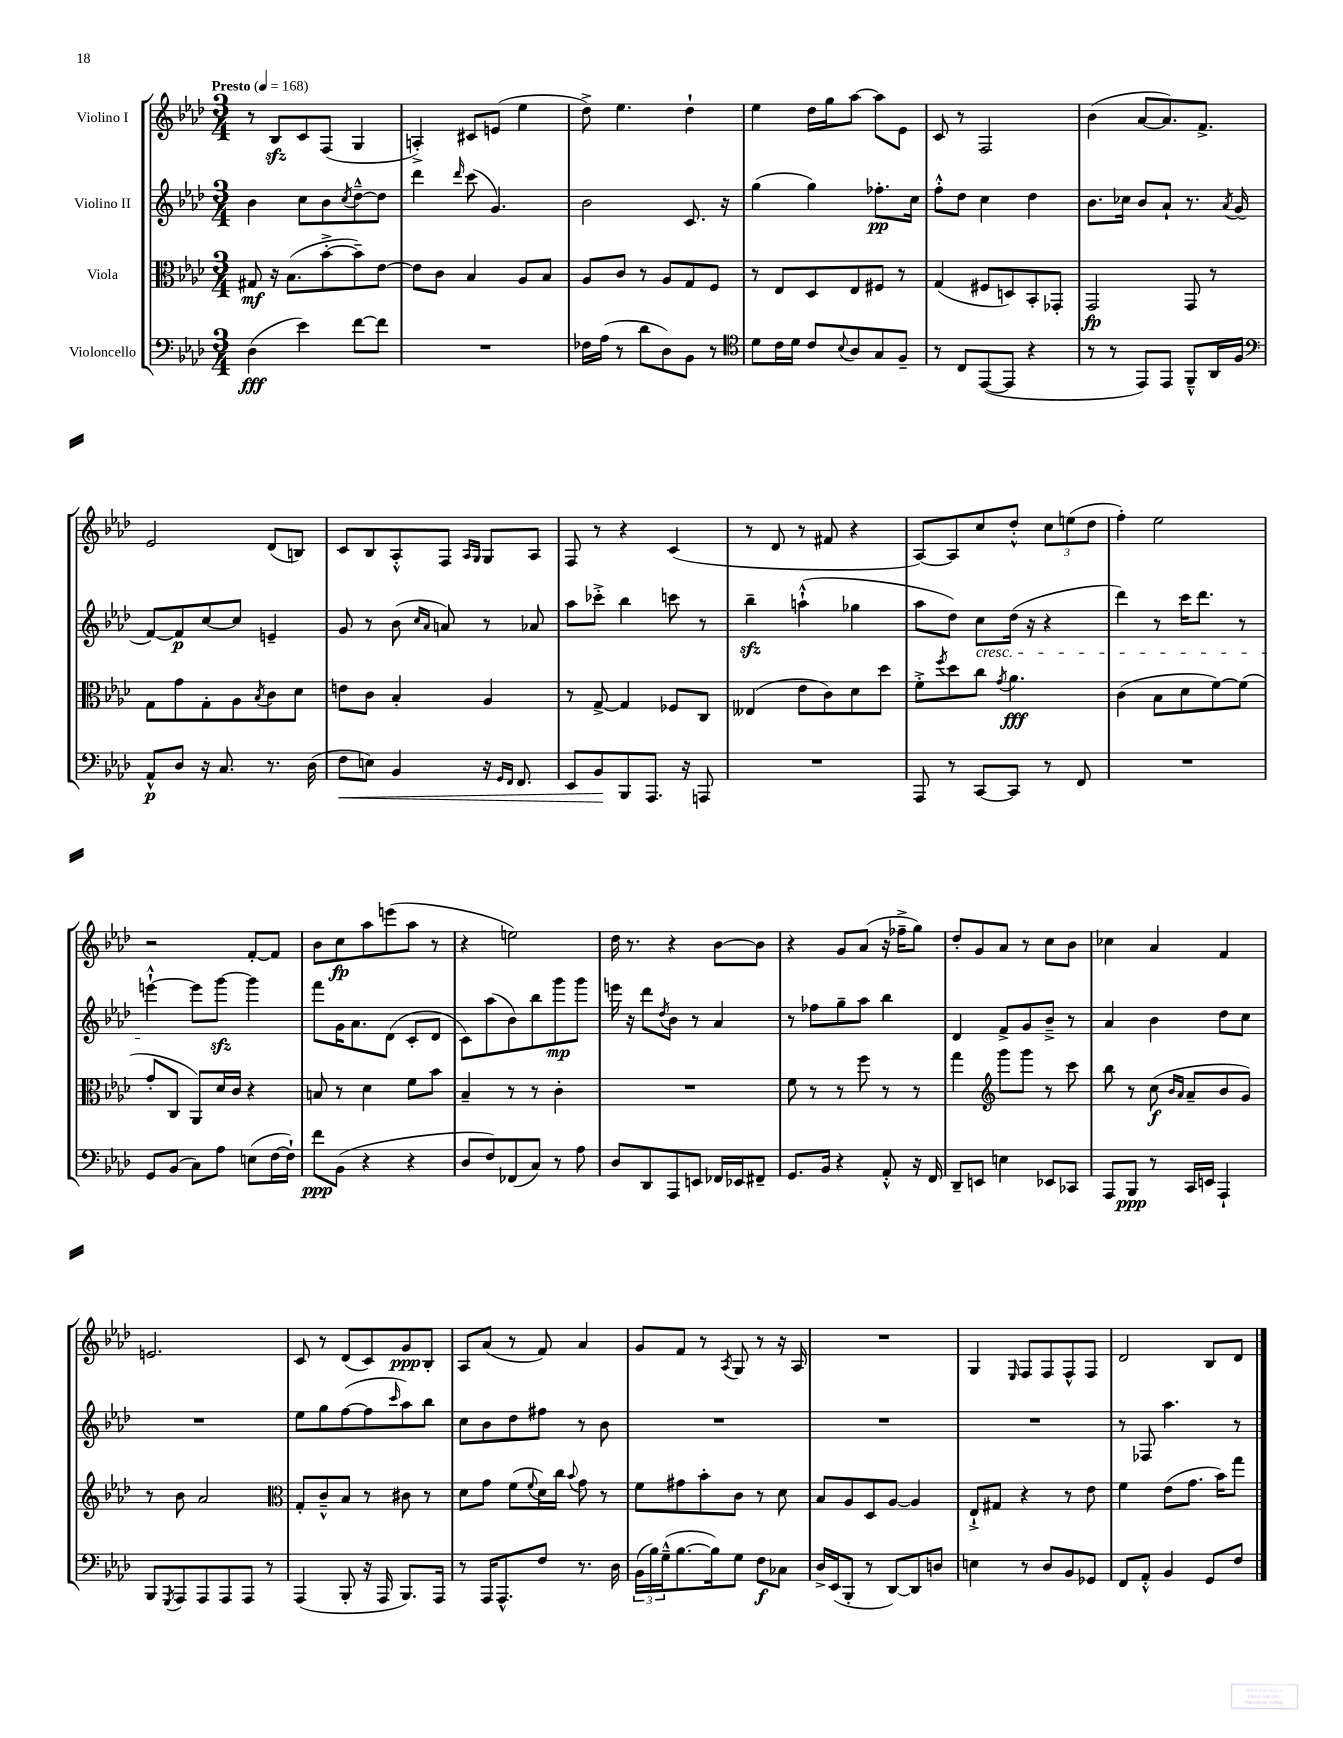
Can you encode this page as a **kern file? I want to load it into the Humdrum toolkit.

**kern	**dynam	**kern	**dynam	**kern	**dynam	**kern	**dynam
*part4	*part4	*part3	*part3	*part2	*part2	*part1	*part1
*staff4	*staff4	*staff3	*staff3	*staff2	*staff2	*staff1	*staff1
*I"Violoncello	*	*I"Viola	*	*I"Violino II	*	*I"Violino I	*
*clefF4	*	*clefC3	*	*clefG2	*	*clefG2	*
*k[b-e-a-d-]	*	*k[b-e-a-d-]	*	*k[b-e-a-d-]	*	*k[b-e-a-d-]	*
*M3/4	*	*M3/4	*	*M3/4	*	*M3/4	*
*MM168	*	*MM168	*	*MM168	*	*MM168	*
=1	=1	=1	=1	=1	=1	=1	=1
!	!	!	!	!	!	!LO:TX:a:B:t=Presto	!
(4D-\	fff	8G#X/	mf	4b-\	.	8r	.
.	.	16r	.	.	.	8B-zz/L	.
.	.	(8.B-\L	.	.	.	.	.
4e-\)	.	.	.	8cc\L	.	8c/	.
.	.	[8b-'^\	.	8b-\	.	(8F/J	.
.	.	.	.	8qcc/	.	.	.
[8f\L	.	8b-~\])	.	[8dd-~^^\	.	4G/	.
8f\J]	.	[8e-\J	.	8dd-\J]	.	.	.
=2	=2	=2	=2	=2	=2	=2	=2
2.r	.	8e-\L]	.	4ddd-\	.	4An'^/)	.
.	.	8c\J	.	.	.	.	.
.	.	.	.	16qqddd-/	.	.	.
.	.	4B-/	.	(8ccc\	.	8c#X/L	.
.	.	.	.	4.g/)	.	(8en/J	.
.	.	8A-/L	.	.	.	4ee-\	.
.	.	8B-/J	.	.	.	.	.
=3	=3	=3	=3	=3	=3	=3	=3
16F-X\LL	.	8A-/L	.	2b-\	.	8dd-^\)	.
(16A-\JJ	.	.	.	.	.	.	.
8r	.	8c/J	.	.	.	4.ee-\	.
8d-\L	.	8r	.	.	.	.	.
8D-\)	.	8A-/L	.	.	.	.	.
8BB-\J	.	8G/	.	8.c/	.	4dd-`\	.
8r	.	8F/J	.	.	.	.	.
.	.	.	.	16r	.	.	.
=4	=4	=4	=4	=4	=4	=4	=4
*clefC4	*	*	*	*	*	*	*
8d-\L	.	8r	.	(4gg\	.	4ee-\	.
16c\L	.	8E-/L	.	.	.	.	.
16d-\JJ	.	.	.	.	.	.	.
8c/L	.	8D-/	.	4gg\)	.	16dd-\LL	.
.	.	.	.	.	.	16gg\J	.
8qqB-/	.	.	.	.	.	.	.
8A-/	.	8E-/	.	.	.	[8aa-\J	.
8G/	.	8F#X/J	.	8.ff-X'\L	pp	8aa-\L]	.
8F~/J	.	8r	.	.	.	8e-\J	.
.	.	.	.	16cc\Jk	.	.	.
=5	=5	=5	=5	=5	=5	=5	=5
8r	.	(4G/	.	8ff'^^\L	.	8c/	.
8C/L	.	.	.	8dd-\J	.	8r	.
([8EE-/	.	8F#X/L	.	4cc\	.	2F/	.
8EE-/J]	.	8Dn/)	.	.	.	.	.
4r	.	8BB-'/	.	4dd-\	.	.	.
.	.	8GG-X'/J	.	.	.	.	.
=6	=6	=6	=6	=6	=6	=6	=6
8r	.	2GG/	fp	8.b-\L	.	(4b-\	.
8r	.	.	.	.	.	.	.
.	.	.	.	16cc-X\Jk	.	.	.
8EE-/L)	.	.	.	8b-/L	.	[8a-/L	.
8EE-/J	.	.	.	8a-`/J	.	8.a-/])	.
8FF~^^/L	.	8GG/	.	8.r	.	.	.
.	.	.	.	.	.	8.f^/J	.
16AA-/L	.	8r	.	.	.	.	.
.	.	.	.	8qa-/	.	.	.
16F/JJ	.	.	.	(16g/	.	.	.
!!LO:LB:g=z
=7	=7	=7	=7	=7	=7	=7	=7
*clefF4	*	*	*	*	*	*	*
8AA-^^/L	p	8G\L	.	[8f/L)	.	2e-/	.
8D-/J	.	8g\	.	8f/]	p	.	.
16r	.	8G'\	.	[8cc/	.	.	.
8.C/	.	.	.	.	.	.	.
.	.	8A-\	.	8cc/J]	.	.	.
.	.	8qB-/	.	.	.	.	.
8.r	.	8c\	.	4en~/	.	(8d-/L	.
.	.	8d-\J	.	.	.	8Bn/J)	.
(16D-\	.	.	.	.	.	.	.
=8	=8	=8	=8	=8	=8	=8	=8
!	!LO:HP:b	!	!	!	!	!	!
8F\L	<	8en\L	.	8g/	.	8c/L	.
8En\J)	.	8c\J	.	8r	.	8B-/	.
4BB-/	.	4B-'/	.	(8b-\	.	8A-'^^/	.
.	.	.	.	16qqcc/LL	.	.	.
.	.	.	.	16qqa-/JJ	.	.	.
.	.	.	.	8an/)	.	8F/J	.
.	.	.	.	.	.	16qqA-/LL	.
.	.	.	.	.	.	16qqG/JJ	.
16r	.	4A-/	.	8r	.	8G/L	.
16qqGG/LL	.	.	.	.	.	.	.
16qqFF/JJ	.	.	.	.	.	.	.
8.FF/	.	.	.	.	.	.	.
.	.	.	.	8a-X/	.	8A-/J	.
=9	=9	=9	=9	=9	=9	=9	=9
8EE-/L	.	8r	.	8aa-\L	.	8F/	.
8BB-/	.	[8G^/	.	8ccc-X'^\J	.	8r	.
8BBB-/	[	4G/]	.	4bb-\	.	4r	.
8.AAA-/J	.	.	.	.	.	.	.
.	.	8F-X/L	.	8cccn\	.	(4c/	.
16r	.	.	.	.	.	.	.
8AAAn/	.	8C/J	.	8r	.	.	.
=10	=10	=10	=10	=10	=10	=10	=10
2.r	.	(4E--X/	.	4bb-zz~\	.	8r	.
.	.	.	.	.	.	8d-/	.
.	.	8e-\L	.	(4aan`^^\	.	8r	.
.	.	8c\)	.	.	.	8f#X/	.
.	.	8d-\	.	4gg-X\	.	4r	.
.	.	8dd-\J	.	.	.	.	.
=11	=11	=11	=11	=11	=11	=11	=11
8AAA-/	.	8f'^\L	.	8aa-\L	.	[8A-/L)	.
.	.	8qff/	.	.	.	.	.
8r	.	8dd-\	.	8dd-\J)	.	8A-/]	.
!	!	!	!	!LO:TX:b:i:t=cresc.	!	!	!
[8CC/L	.	8cc\J	.	8cc\L	.	8cc/	.
.	.	8qg/	.	.	.	.	.
8CC/J]	.	4.a-\	fff	(16dd-\Jk	.	8dd-'^^/J	.
.	.	.	.	16r	.	.	.
8r	.	.	.	4r	.	12cc\L	.
.	.	.	.	.	.	(12een\	.
8FF/	.	.	.	.	.	.	.
.	.	.	.	.	.	12dd-\J	.
=12	=12	=12	=12	=12	=12	=12	=12
2.r	.	(4c\	.	4ddd-\)	.	4ff'\)	.
.	.	8B-\L	.	8r	.	2ee-\	.
.	.	8d-\	.	16ccc\KL	.	.	.
.	.	.	.	8.ddd-\J	.	.	.
.	.	[8f\)	.	.	.	.	.
.	.	(8f\J]	.	8r	.	.	.
!!LO:LB:g=z
=13	=13	=13	=13	=13	=13	=13	=13
8GG/L	.	8g'/L	.	[4eeen`^^\	.	2r	.
(8BB-/J	.	8C/J	.	.	.	.	.
8C\L)	.	8AA-/L)	.	8eee\L]	.	.	.
8A-\J	.	16d-/L	.	[8gggzz\J	.	.	.
.	.	16c/JJ	.	.	.	.	.
(8En\L	.	4r	.	4ggg\]	.	[8f'/L	.
[16F\L	.	.	.	.	.	8f/J]	.
16F`\JJ])	.	.	.	.	.	.	.
=14	=14	=14	=14	=14	=14	=14	=14
8f\L	ppp	8Bn/	.	8fff\L	.	8b-\L	.
(8BB-\J	.	8r	.	16g\K	.	8cc\	fp
.	.	.	.	8.a-\	.	.	.
4r	.	4d-\	.	.	.	8aa-\	.
.	.	.	.	(8d-\J	.	(8eeen\	.
4r	.	8f\L	.	8c'/L	.	8aa-\J	.
.	.	8b-\J	.	8d-/J	.	8r	.
=15	=15	=15	=15	=15	=15	=15	=15
8D-/L	.	4B-~/	.	8c\L)	.	4r	.
8F/)	.	.	.	(8aa-\	.	.	.
(8FF-X/	.	8r	.	8b-\)	.	2een\)	.
8C/J)	.	8r	.	8bb-\	.	.	.
8r	.	4c'\	.	8ggg\	mp	.	.
8A-\	.	.	.	8ggg\J	.	.	.
=16	=16	=16	=16	=16	=16	=16	=16
8D-/L	.	2.r	.	16eeen\	.	16dd-\	.
.	.	.	.	16r	.	8.r	.
8DD-/	.	.	.	8ddd-\L	.	.	.
.	.	.	.	8qdd-/	.	.	.
8AAA-/	.	.	.	8b-\J	.	4r	.
8EEn/J	.	.	.	8r	.	.	.
16FF-X/LL	.	.	.	4a-/	.	[8b-\L	.
16EE-X/J	.	.	.	.	.	.	.
8FF#X~/J	.	.	.	.	.	8b-\J]	.
=17	=17	=17	=17	=17	=17	=17	=17
8.GG/L	.	8f\	.	8r	.	4r	.
.	.	8r	.	8ff-X\L	.	.	.
16BB-/Jk	.	.	.	.	.	.	.
4r	.	8r	.	8gg~\	.	8g/L	.
.	.	8ff\	.	8aa-\J	.	(8a-/J	.
8AA-'^^/	.	8r	.	4bb-\	.	16r	.
.	.	.	.	.	.	16ff-X~^\KL	.
16r	.	8r	.	.	.	8gg\J)	.
16FF/	.	.	.	.	.	.	.
=18	=18	=18	=18	=18	=18	=18	=18
8DD-~/L	.	4gg\	.	4d-/	.	8dd-'/L	.
8EEn/J	.	.	.	.	.	8g/	.
*	*	*clefG2	*	*	*	*	*
4En\	.	8ggg\L	.	8f^/L	.	8a-/J	.
.	.	8ggg\J	.	8g/	.	8r	.
8EE-X/L	.	8r	.	8b-~^/J	.	8cc\L	.
8CC-X/J	.	8ccc\	.	8r	.	8b-\J	.
=19	=19	=19	=19	=19	=19	=19	=19
8AAA-/L	.	8bb-\	.	4a-/	.	4cc-X\	.
8BBB-/J	ppp	8r	.	.	.	.	.
8r	.	(8cc\	f	4b-\	.	4a-/	.
.	.	16qqb-/LL	.	.	.	.	.
.	.	16qqa-/JJ	.	.	.	.	.
16CC/LL	.	8a-~/L	.	.	.	.	.
16EEn/JJ	.	.	.	.	.	.	.
4AAA-`/	.	8b-/	.	8dd-\L	.	4f/	.
.	.	8g/J)	.	8cc\J	.	.	.
!!LO:LB:g=z
=20	=20	=20	=20	=20	=20	=20	=20
8BBB-/L	.	8r	.	2.r	.	2.en/	.
8qGGG/	.	.	.	.	.	.	.
8AAA-/	.	8b-\	.	.	.	.	.
8AAA-/	.	2a-/	.	.	.	.	.
8AAA-/	.	.	.	.	.	.	.
8AAA-/J	.	.	.	.	.	.	.
8r	.	.	.	.	.	.	.
=21	=21	=21	=21	=21	=21	=21	=21
*	*	*clefC3	*	*	*	*	*
(4AAA-/	.	8G'/L	.	8ee-\L	.	8c/	.
.	.	8c~^^/	.	8gg\	.	8r	.
8BBB-'/	.	8B-/J	.	([8ff\	.	(8d-/L	.
16r	.	8r	.	8ff\]	.	8c/)	.
16AAA-/	.	.	.	.	.	.	.
.	.	.	.	16qqccc/	.	.	.
8.BBB-/L)	.	8c#X\	.	8aa-\)	.	8g/	ppp
.	.	8r	.	8bb-\J	.	8B-'/J	.
16AAA-/Jk	.	.	.	.	.	.	.
=22	=22	=22	=22	=22	=22	=22	=22
8r	.	8d-\L	.	8cc\L	.	8A-/L	.
16AAA-/KL	.	8g\J	.	8b-\	.	(8a-/J	.
8.AAA-^^/	.	.	.	.	.	.	.
.	.	(8f\L	.	8dd-\	.	8r	.
.	.	8qqf/	.	.	.	.	.
8F/J	.	16d-\L)	.	8ff#X\J	.	8f/)	.
.	.	16cc\JJ	.	.	.	.	.
.	.	8qqb-/	.	.	.	.	.
8.r	.	8g\	.	8r	.	4a-/	.
.	.	8r	.	8b-\	.	.	.
16D-\	.	.	.	.	.	.	.
=23	=23	=23	=23	=23	=23	=23	=23
(24BB-\LL	.	8f\L	.	2.r	.	8g/L	.
24B-\)	.	.	.	.	.	.	.
(24G~^^\J	.	.	.	.	.	.	.
[8.B-\	.	8g#X\	.	.	.	8f/J	.
.	.	8b-'\	.	.	.	8r	.
16B-\k])	.	.	.	.	.	.	.
.	.	.	.	.	.	8qA-/	.
8G\J	.	8c\J	.	.	.	8G/	.
8F\L	f	8r	.	.	.	8r	.
8C-X\J	.	8d-\	.	.	.	16r	.
.	.	.	.	.	.	16A-/	.
=24	=24	=24	=24	=24	=24	=24	=24
16D-^/LL	.	8B-/L	.	2.r	.	2.r	.
(16EE-/J	.	.	.	.	.	.	.
8BBB-'/J	.	8A-/	.	.	.	.	.
8r	.	8D-/	.	.	.	.	.
[8DD-/L)	.	[8A-/J	.	.	.	.	.
8DD-/]	.	4A-/]	.	.	.	.	.
8Dn/J	.	.	.	.	.	.	.
=25	=25	=25	=25	=25	=25	=25	=25
4En\	.	8E-`^/L	.	2.r	.	4G/	.
.	.	8G#X/J	.	.	.	.	.
.	.	.	.	.	.	16qqE-/	.
8r	.	4r	.	.	.	8F/L	.
8D-/L	.	.	.	.	.	8F/	.
8BB-/	.	8r	.	.	.	8F^^/	.
8GG-X/J	.	8e-\	.	.	.	8F/J	.
=26	=26	=26	=26	=26	=26	=26	=26
8FF/L	.	4f\	.	8r	.	2d-/	.
8AA-'^^/J	.	.	.	8F-X/	.	.	.
4BB-/	.	(8e-\L	.	4.aa-\	.	.	.
.	.	8.g\J	.	.	.	.	.
8GG/L	.	.	.	.	.	8B-/L	.
.	.	16b-\KL)	.	.	.	.	.
8F/J	.	8gg\J	.	8r	.	8d-/J	.
==	==	==	==	==	==	==	==
*-	*-	*-	*-	*-	*-	*-	*-
